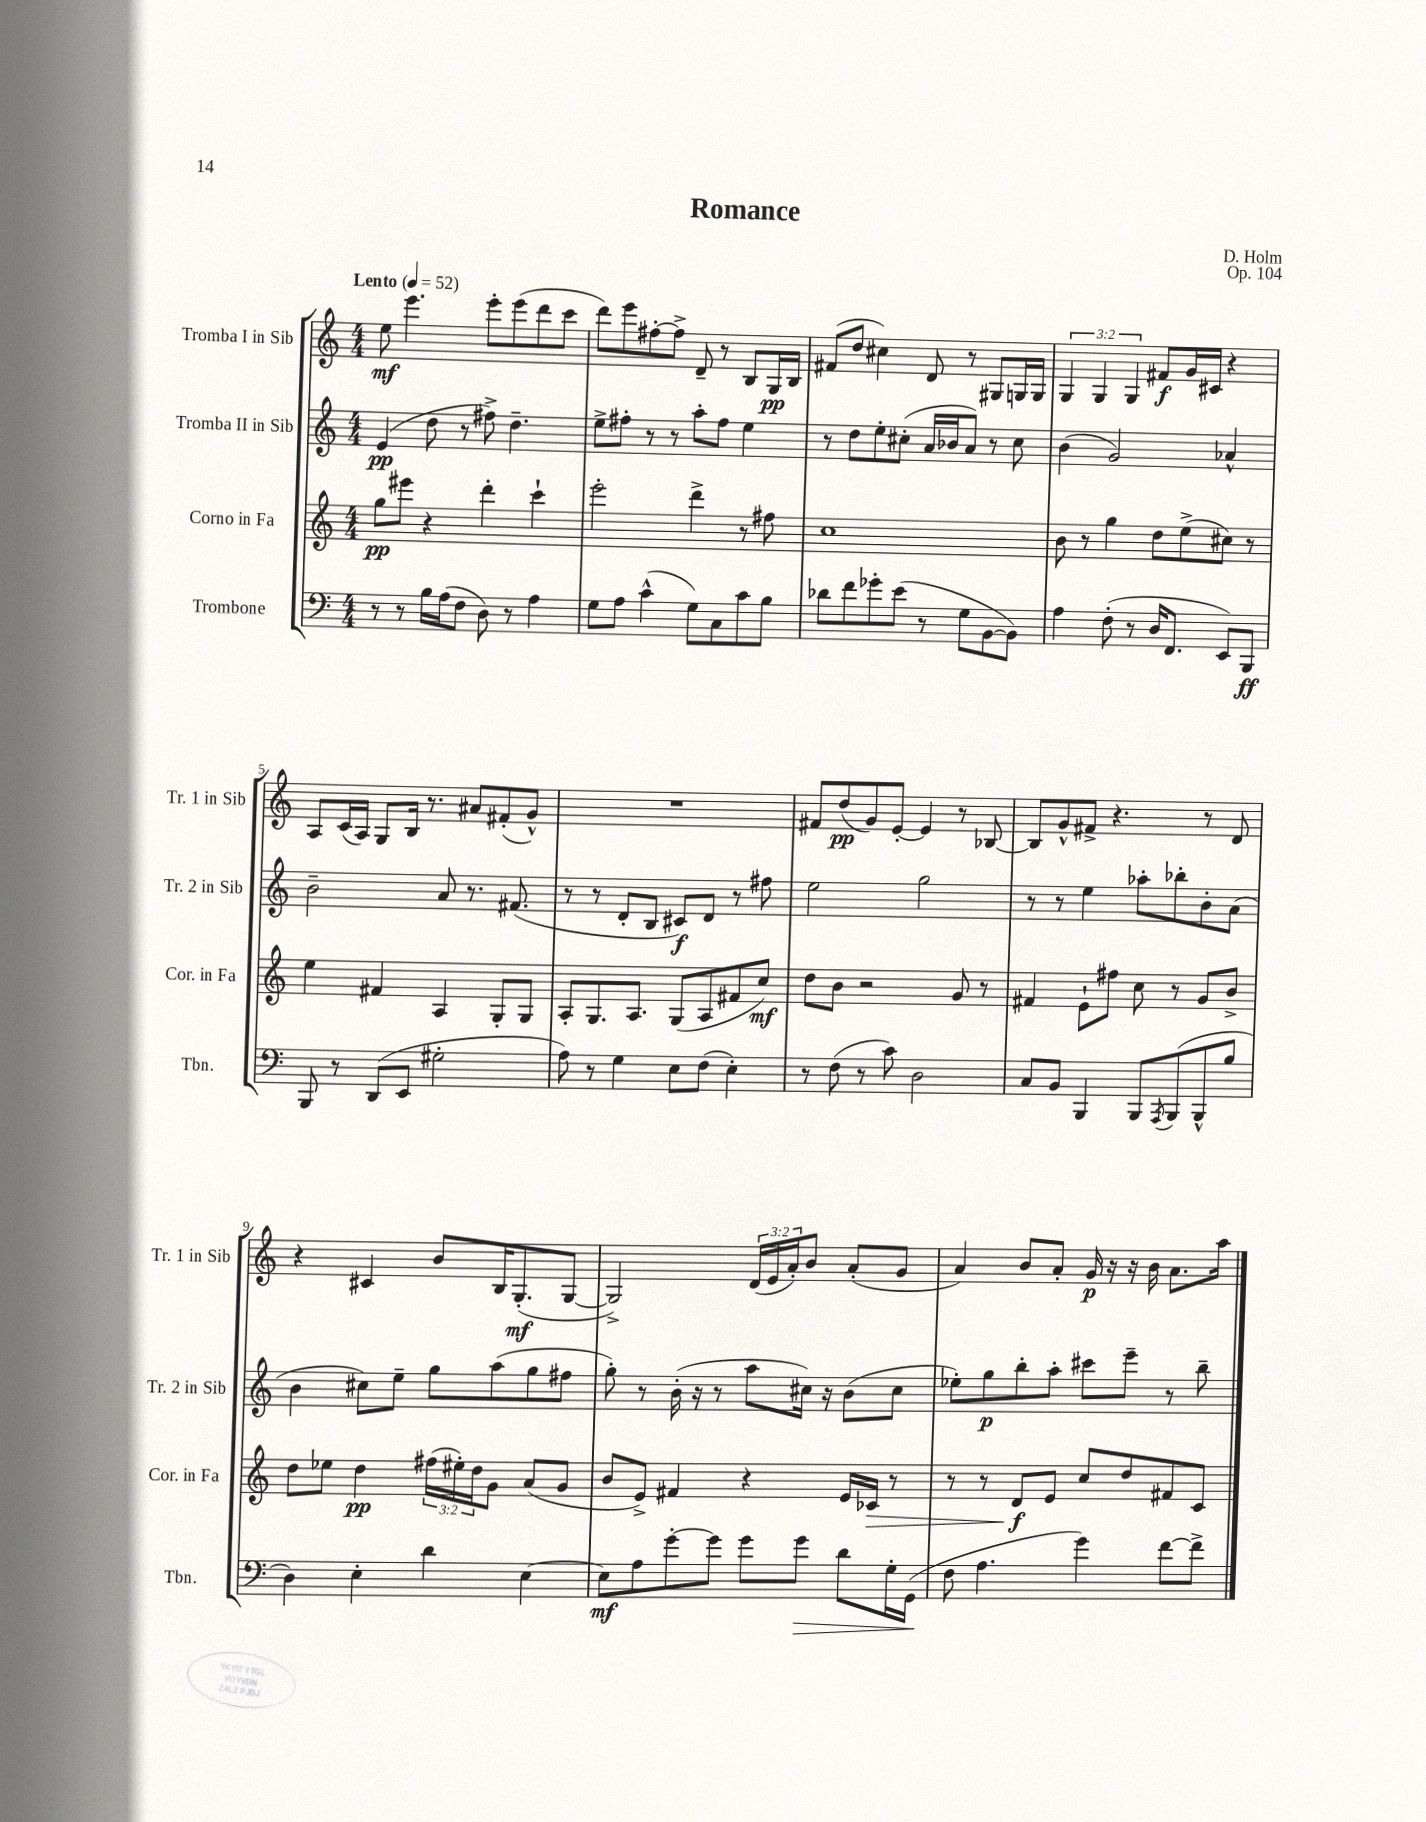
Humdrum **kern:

**kern	**dynam	**kern	**dynam	**kern	**dynam	**kern	**dynam
*part4	*part4	*part3	*part3	*part2	*part2	*part1	*part1
*staff4	*staff4	*staff3	*staff3	*staff2	*staff2	*staff1	*staff1
*I"Trombone	*	*I"Corno in Fa	*	*I"Tromba II in Sib	*	*I"Tromba I in Sib	*
*I'Tbn.	*	*I'Cor. in Fa	*	*I'Tr. 2 in Sib	*	*I'Tr. 1 in Sib	*
*clefF4	*	*clefG2	*	*clefG2	*	*clefG2	*
*k[]	*	*k[]	*	*k[]	*	*k[]	*
*M4/4	*	*M4/4	*	*M4/4	*	*M4/4	*
*MM52	*	*MM52	*	*MM52	*	*MM52	*
=1	=1	=1	=1	=1	=1	=1	=1
!	!	!	!	!	!	!LO:TX:a:B:t=Lento	!
8r	.	8gg\L	pp	(4e/	pp	8ee\	mf
8r	.	8eee#X\J	.	.	.	4.eee\	.
16B\LL	.	4r	.	8dd\	.	.	.
(16A\J	.	.	.	.	.	.	.
8F\J	.	.	.	8r	.	.	.
8D\)	.	4ddd'\	.	8ff#X^\)	.	8eee'\L	.
8r	.	.	.	4.dd~\	.	(8eee\	.
4A\	.	4ccc`\	.	.	.	8ddd\	.
.	.	.	.	.	.	8ccc\J	.
=2	=2	=2	=2	=2	=2	=2	=2
8G\L	.	2eee'\	.	8ee^\L	.	8ddd\L)	.
8A\J	.	.	.	8ff#X'\J	.	8eee\	.
(4c^^\	.	.	.	8r	.	[8ff#X'\	.
.	.	.	.	8r	.	8ff#^\J]	.
8G\L)	.	4ddd^\	.	8aa'\L	.	8d~/	.
8C\	.	.	.	8ff#\J	.	8r	.
8c\	.	8r	.	4ee\	.	8B/L	.
8B\J	.	8ff#X\	.	.	.	16G/L	pp
.	.	.	.	.	.	16B/JJ	.
=3	=3	=3	=3	=3	=3	=3	=3
8d-X\L	.	1cc	.	8r	.	(8f#X/L	.
8f\	.	.	.	8dd\L	.	8dd/J	.
8g-X'\	.	.	.	8ee'\	.	4cc#X\)	.
(8e\J	.	.	.	(8cc#X'\J	.	.	.
8r	.	.	.	16a/LL	.	8d/	.
.	.	.	.	16b-X/J	.	.	.
8G\L	.	.	.	8a/J)	.	8r	.
[8BB\	.	.	.	8r	.	8G#X/L	.
8BB\J])	.	.	.	8cc#\	.	16Gn/L	.
.	.	.	.	.	.	16G/JJ	.
=4	=4	=4	=4	=4	=4	=4	=4
4A\	.	8b\	.	(4b\	.	6G/	.
.	.	8r	.	.	.	.	.
.	.	.	.	.	.	6G/	.
(8F'\	.	4gg\	.	2g/)	.	.	.
.	.	.	.	.	.	6G/	.
8r	.	.	.	.	.	.	.
16D/KL	.	8dd\L	.	.	.	8f#X/L	f
8.FF/J	.	.	.	.	.	.	.
.	.	(8ee^\	.	.	.	16g/L	.
.	.	.	.	.	.	16c#X/JJ	.
8EE/L)	.	8cc#X\J)	.	4a-X^^/	.	4r	.
8BBB/J	ff	8r	.	.	.	.	.
!!LO:LB:g=z
=5	=5	=5	=5	=5	=5	=5	=5
8BBB/	.	4ee\	.	2b~\	.	8A/L	.
8r	.	.	.	.	.	(16c/L	.
.	.	.	.	.	.	16A/JJ)	.
(8DD/L	.	4f#X/	.	.	.	8G/L	.
8EE/J	.	.	.	.	.	16B/Jk	.
.	.	.	.	.	.	8.r	.
2G#X'\	.	4A/	.	8a/	.	.	.
.	.	.	.	8.r	.	8a#X/L	.
.	.	8G'/L	.	.	.	(8f#X'/	.
.	.	.	.	(8.f#X/	.	.	.
.	.	8G/J	.	.	.	8g^^/J)	.
=6	=6	=6	=6	=6	=6	=6	=6
8A\)	.	8A'/L	.	8r	.	1r	.
8r	.	8.G/	.	8r	.	.	.
4G\	.	.	.	8d'/L	.	.	.
.	.	8.A/J	.	.	.	.	.
.	.	.	.	8B/J	.	.	.
8E\L	.	(8G/L	.	8c#X/L)	f	.	.
(8F\J	.	8A/	.	8d/J	.	.	.
4E'\)	.	8f#X/	.	8r	.	.	.
.	.	8cc/J)	mf	8ff#X\	.	.	.
=7	=7	=7	=7	=7	=7	=7	=7
8r	.	8dd\L	.	2ee\	.	8f#X/L	.
(8F\	.	8b\J	.	.	.	(8dd/	pp
8r	.	2r	.	.	.	8g/)	.
8c\)	.	.	.	.	.	[8e'/J	.
2D\	.	.	.	2gg\	.	4e/]	.
.	.	8g/	.	.	.	8r	.
.	.	8r	.	.	.	[8B-X/	.
=8	=8	=8	=8	=8	=8	=8	=8
8C/L	.	4f#X/	.	8r	.	8B-/L]	.
8BB/J	.	.	.	8r	.	8g^^/	.
4BBB/	.	8e`\L	.	4ee\	.	8f#X^/J	.
.	.	8ff#X\J	.	.	.	4.r	.
8BBB/L	.	8cc\	.	8aa-X'\L	.	.	.
8qAAA/	.	.	.	.	.	.	.
(8BBB/	.	8r	.	8bb-X'\	.	.	.
8BBB^^/	.	8g/L	.	8b'\	.	8r	.
8B/J	.	8b^/J	.	(8a\J	.	8d/	.
!!LO:LB:g=z
=9	=9	=9	=9	=9	=9	=9	=9
4D\)	.	8dd\L	.	4b\	.	4r	.
.	.	8ee-X\J	.	.	.	.	.
4E'\	.	4dd\	pp	8cc#X\L)	.	4c#X/	.
.	.	.	.	8ee~\J	.	.	.
4d\	.	(24ff#X\LL	.	8gg\L	.	8b/L	.
.	.	24ee#X'\)	.	.	.	.	.
.	.	24dd\J	.	.	.	.	.
.	.	8g\J	.	(8aa\	.	16B/K	.
.	.	.	.	.	.	(8.G'/	mf
[4E\	.	(8a/L	.	8gg\	.	.	.
.	.	8g/J	.	8ff#X\J	.	[8G/J	.
=10	=10	=10	=10	=10	=10	=10	=10
8E\L]	mf	8b/L	.	8gg'\)	.	2G^/])	.
8A\	.	8e^/J)	.	8r	.	.	.
[8g'\	.	4f#X/	.	(16b'\	.	.	.
.	.	.	.	16r	.	.	.
8g\J]	.	.	.	8r	.	.	.
8g\L	.	4r	.	8aa\L	.	(24d/LL	.
.	.	.	.	.	.	24e/	.
.	.	.	.	.	.	24a'/J)	.
!	!LO:HP:b	!	!	!	!	!	!
8g\J	>	.	.	16cc#X\Jk)	.	8b/J	.
.	.	.	.	16r	.	.	.
8d\L	.	16e/LL	.	(8b\L	.	(8a'/L	.
!	!	!	!LO:HP:b	!	!	!	!
.	.	16c-X/JJ	>	.	.	.	.
16G'\L	.	8r	.	8cc#\J	.	8g/J	.
(16GG\JJ	.	.	.	.	.	.	.
.	]	.	.	.	.	.	.
=11	=11	=11	=11	=11	=11	=11	=11
8F\	.	8r	.	8ee-X'\L)	.	4a/)	.
4.A\	.	8r	.	8gg\	p	.	.
.	.	8d/L	f	8bb'\	.	8b/L	.
.	.	8e/J	]	8aa'\J	.	8a'/J	.
4g\)	.	8cc/L	.	8ccc#X\L	.	16g/	p
.	.	.	.	.	.	16r	.
.	.	8dd/	.	8eee~\J	.	16r	.
.	.	.	.	.	.	16b\	.
[8f\L	.	8f#X/	.	8r	.	8.a\L	.
8f^\J]	.	8c/J	.	8bb~\	.	.	.
.	.	.	.	.	.	16aa\Jk	.
==	==	==	==	==	==	==	==
*-	*-	*-	*-	*-	*-	*-	*-
